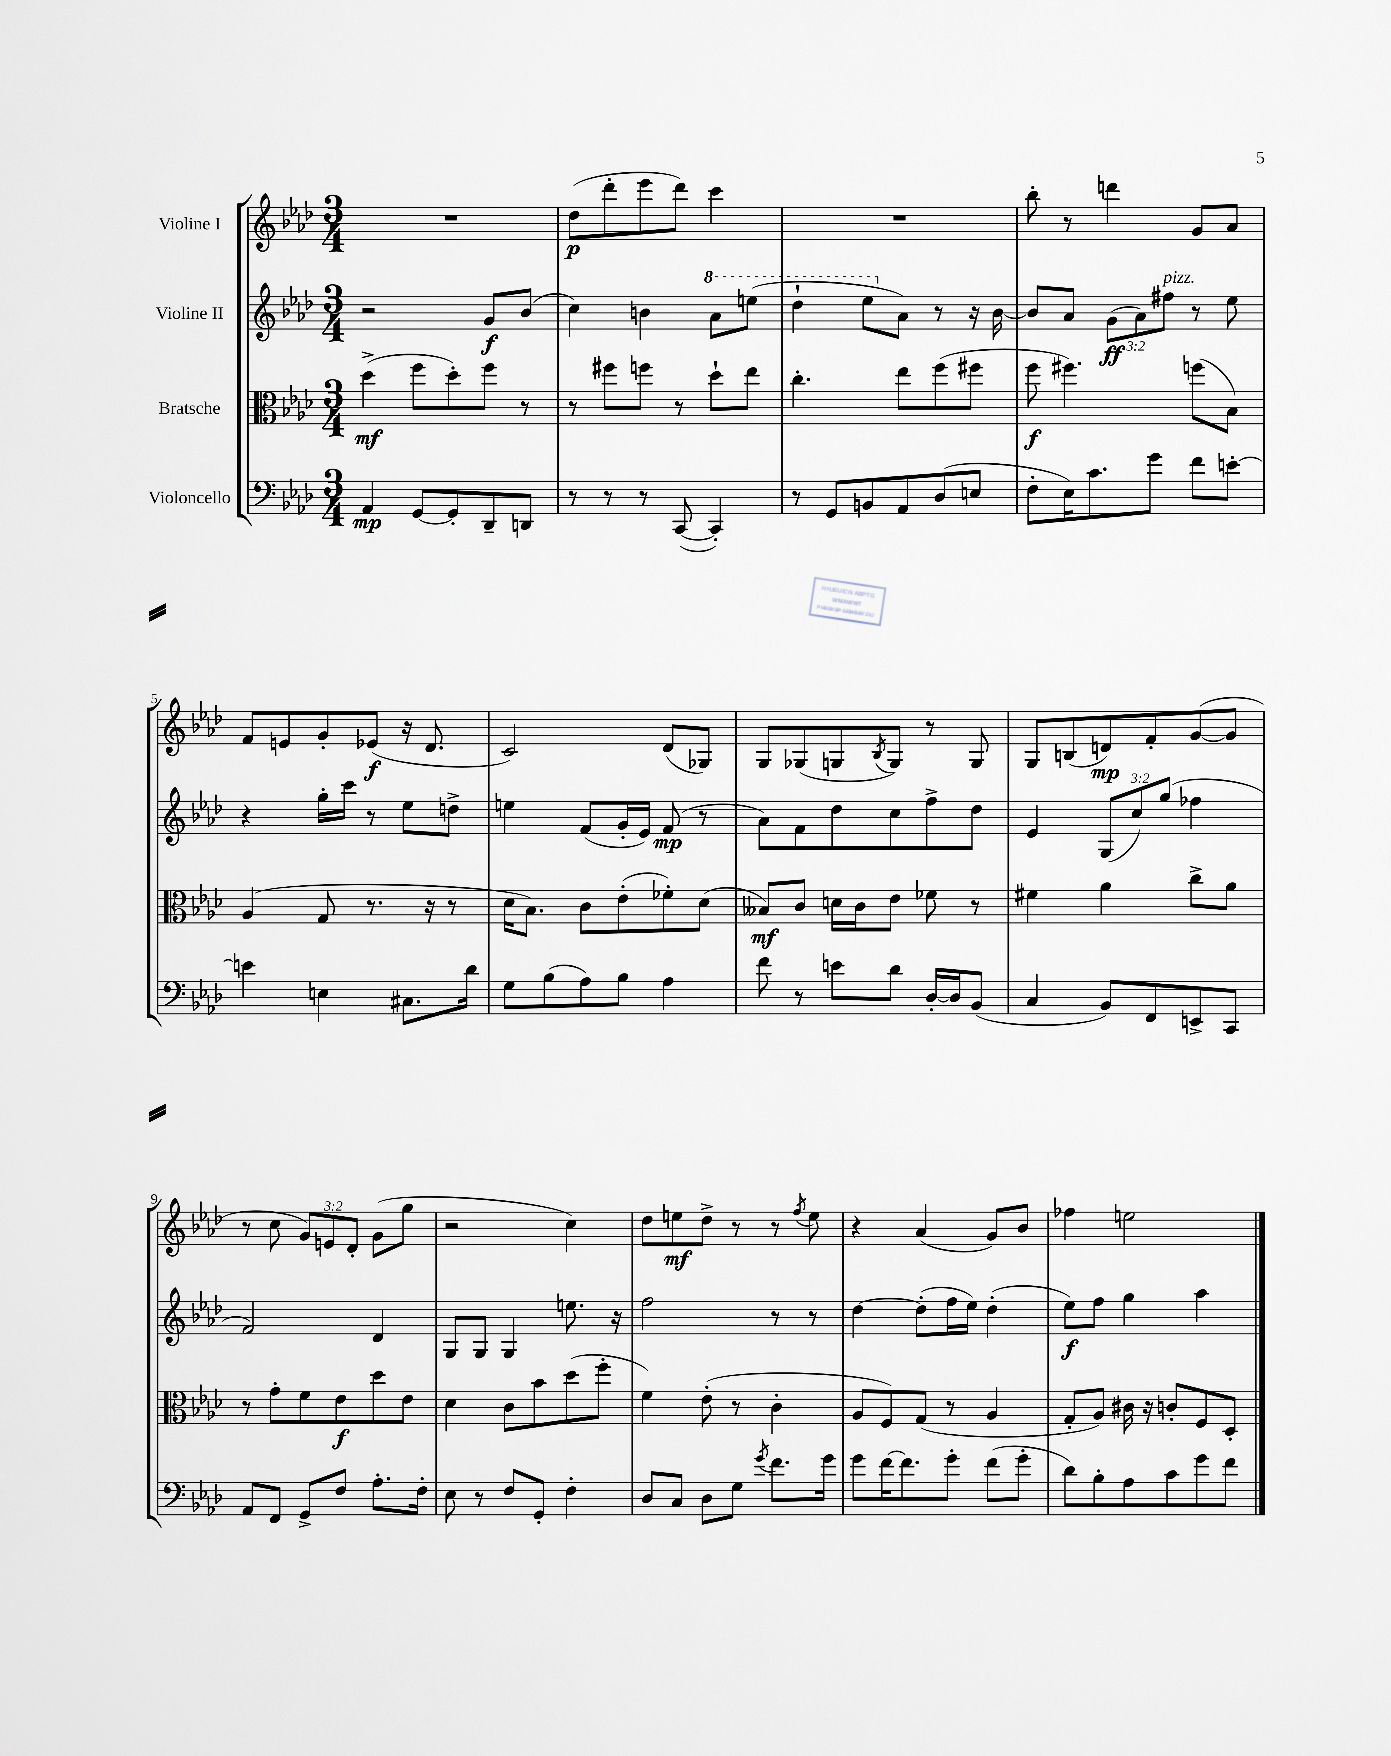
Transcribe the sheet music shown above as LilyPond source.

<<
\new StaffGroup <<
\new Staff = "s0" \with { instrumentName = "Violine I" } {
    \clef treble \key aes \major \numericTimeSignature \time 3/4 \override Staff.TupletNumber.text = #tuplet-number::calc-fraction-text
    R2. |
    des''8\p( des'''8-. ees'''8 des'''8) c'''4 |
    R2. |
    bes''8-. r8 d'''4 g'8 aes'8 |
    f'8 e'8 g'8-. ees'8\f( r16 des'8. |
    c'2) des'8( ges8) |
    g8 ges8( g8 \acciaccatura { bes8 } g8) r8 g8 |
    g8 b8( d'8\mp) f'8-. g'8~( g'8 |
    r8 c''8 \tuplet 3/2 { g'8) e'8 des'8-. } g'8( g''8 |
    r2 c''4) |
    des''8 e''8\mf des''8-> r8 r8 \acciaccatura { f''8 } e''8 |
    r4 aes'4( g'8) bes'8 |
    fes''4 e''2 \bar "|." |
}
\new Staff = "s1" \with { instrumentName = "Violine II" } {
    \clef treble \key aes \major \numericTimeSignature \time 3/4 \override Staff.TupletNumber.text = #tuplet-number::calc-fraction-text
    r2 g'8\f bes'8( |
    c''4) b'4 \ottava #1 aes''8 e'''8( |
    des'''4-! ees'''8 \ottava #0 aes'8) r8 r16 bes'16~ |
    bes'8 aes'8 \tuplet 3/2 { g'8\ff( aes'8) fis''8^\markup { \italic "pizz." } } r8 ees''8 |
    r4 g''16-. c'''16 r8 ees''8 d''8-> |
    e''4 f'8( g'16-. ees'16) f'8\mp( r8 |
    aes'8) f'8 des''8 c''8 f''8-> des''8 |
    ees'4 \tuplet 3/2 { g8( c''8) g''8( } fes''4 |
    f'2) des'4 |
    g8 g8 g4 e''8. r16 |
    f''2 r8 r8 |
    des''4~ des''8-.( f''16 ees''16) des''4-.( |
    ees''8\f) f''8 g''4 aes''4 \bar "|." |
}
\new Staff = "s2" \with { instrumentName = "Bratsche" } {
    \clef alto \key aes \major \numericTimeSignature \time 3/4
    des''4->\mf( f''8 des''8-.) f''8 r8 |
    r8 fis''8 f''8 r8 des''8-! ees''8 |
    c''4.-. ees''8 f''8( fis''8 |
    f''8\f fis''4.) f''8( bes8) |
    aes4( g8 r8. r16 r8 |
    des'16 bes8.) c'8 ees'8-.( fes'8-.) des'8( |
    beses8\mf) c'8 d'16 c'16 ees'8 fes'8 r8 |
    fis'4 aes'4 c''8-> aes'8 |
    r8 g'8-. f'8 ees'8\f des''8 ees'8 |
    des'4 c'8 bes'8 des''8( f''8-. |
    f'4) ees'8-.( r8 c'4-. |
    aes8 f8) g8( r8 aes4 |
    g8-. aes8) cis'16 r16 c'8-. f8 des8-. \bar "|." |
}
\new Staff = "s3" \with { instrumentName = "Violoncello" } {
    \clef bass \key aes \major \numericTimeSignature \time 3/4
    aes,4\mp g,8~ g,8-. des,8-- d,8 |
    r8 r8 r8 c,8~( c,4-.) |
    r8 g,8 b,8 aes,8 des8( e8 |
    f8-. ees16) c'8. g'8 f'8 e'8~-. |
    e'4 e4 cis8. des'16 |
    g8 bes8( aes8) bes8 aes4 |
    f'8 r8 e'8 des'8 des16~-. des16 bes,8( |
    c4 bes,8) f,8 e,8-> c,8 |
    aes,8 f,8 g,8-> f8 aes8.-. f16-. |
    ees8 r8 f8 g,8-. f4-. |
    des8 c8 des8 g8 \acciaccatura { g'8 } f'8. g'16 |
    g'8 f'16~ f'8. g'8-. f'8( g'8-. |
    des'8) bes8-. aes8 c'8 g'8 f'8 \bar "|." |
}
>>
>>
